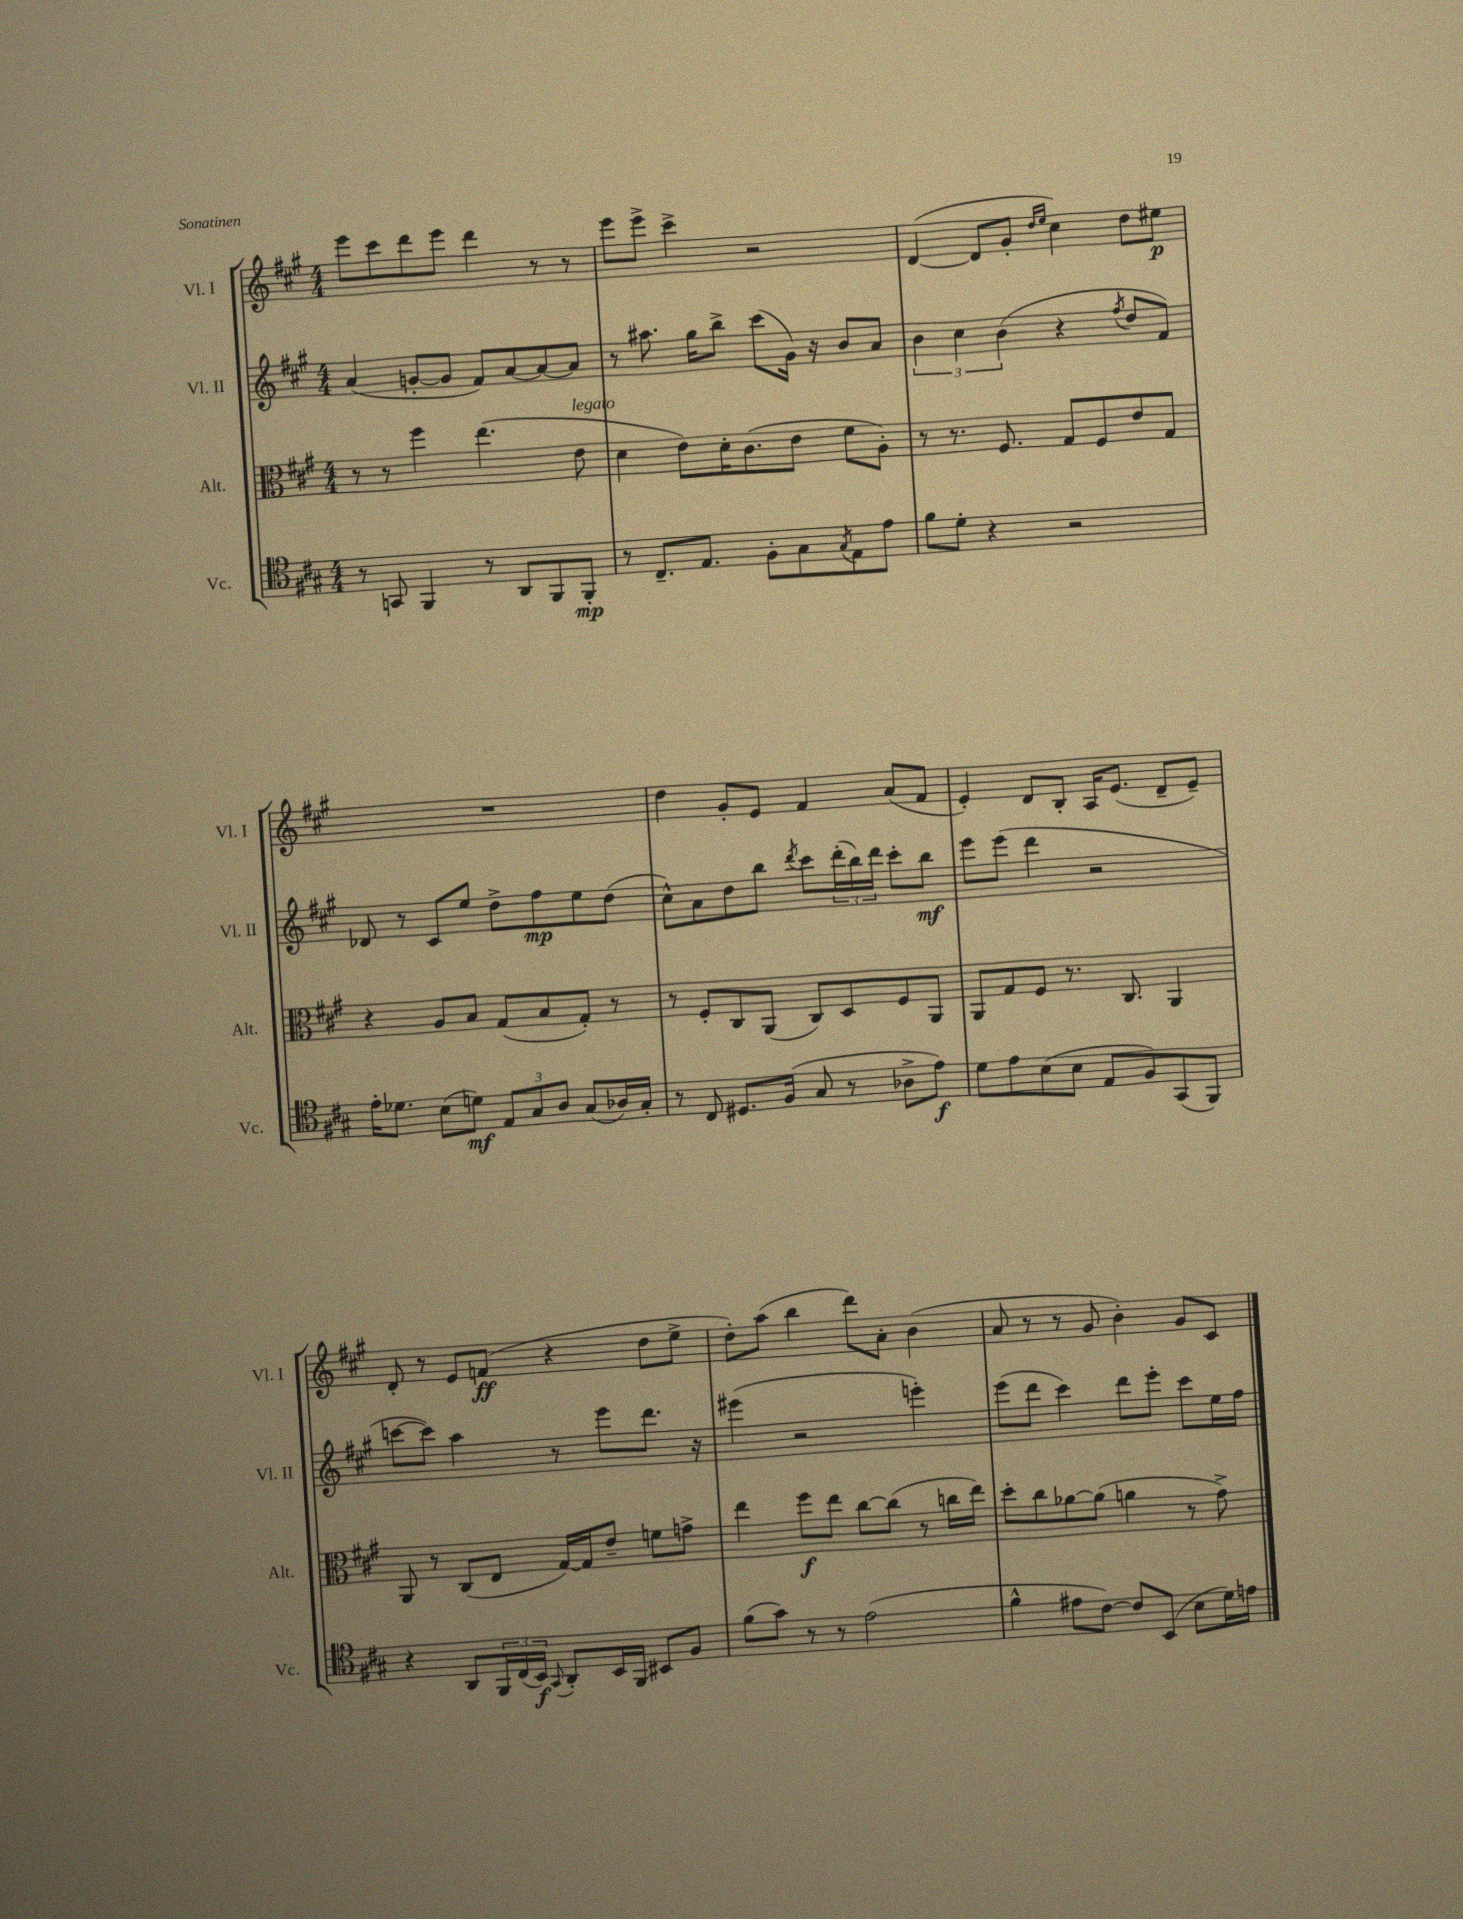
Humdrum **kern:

**kern	**kern	**kern	**kern
*staff4	*staff3	*staff2	*staff1
*clefC4	*clefC3	*clefG2	*clefG2
*k[f#c#g#]	*k[f#c#g#]	*k[f#c#g#]	*k[f#c#g#]
*M4/4	*M4/4	*M4/4	*M4/4
8r	8r	(4a	8eee
8GG	8r	.	8ccc#
4FF#	4ff#	[8g'	8ddd
.	.	8g]	8eee
8r	(4.ee	8f#)	4ddd
8AA	.	[8a	.
8FF#	.	8a_	8r
8FF#'	8e	8a]	8r
=	=	=	=
8r	4d	8r	8eee
8.C#~	.	8.aa#	8eee^
.	8e)	.	4ccc#^
8.E	.	16gg#	.
.	16d'	8bb^	.
.	(8.c#	.	.
8F#'	.	(8ccc#	2r
8G#	8e	16g#)	.
.	.	16r	.
8qG#	.	.	.
8E	8f#	8b	.
8e	8A')	8a	.
=	=	=	=
8f#	8r	6b	([4d
8d'	8.r	.	.
.	.	6cc#	.
4r	.	.	8d]
.	8.F#	.	.
.	.	(6b	.
.	.	.	8g#'
.	.	.	16qqdd
.	.	.	16qqee
2r	8G#	4r	4cc#)
.	8F#	.	.
.	.	8qff#	.
.	8e	8dd	8dd
.	8G#	8f#)	8ee#
=	=	=	=
16e'	4r	8d-	1r
8.d-	.	.	.
.	.	8r	.
(8B	8A	8c#	.
8d)	8B	8ee	.
12E	(8G#	8dd^	.
12G#	.	.	.
.	8B	8ff#	.
12A	.	.	.
(8G#	8G#')	8ee	.
16A-)	8r	(8dd	.
16G#'	.	.	.
=	=	=	=
8r	8r	8cc#^^)	4dd
8C#	8F#'	8a	.
8.D#	8C#	8dd	8g#'
.	(8AA	8bb	8e
(16F#	.	.	.
.	.	8qddd	.
8G#	8C#)	8ccc#	4f#
8r	8D	(24ddd'	.
.	.	24bb)	.
.	.	24ddd	.
8A-^	8F#	8ccc#'	(8a
8e)	8AA	8bb	8f#
=	=	=	=
8d	8AA	8eee	4e')
8e	8G#	(8eee	.
(8B	8F#	4ddd	8d
8B	8.r	.	8B'
8E	.	2r	16A
.	8.C#	.	(8.e
8F#)	.	.	.
(8GG#	4AA	.	8d~
8FF#)	.	.	8e~)
=	=	=	=
4r	8AA	[8ccc	8d'
.	8r	8ccc])	8r
8AA	(8C#	4aa	8e
24FF#	8E	.	(8f
(24C#	.	.	.
24BB)	.	.	.
8qqGG#	.	.	.
8AA'	[16G#)	8r	4r
.	16G#]	.	.
16BB	8e~	8eee	.
16FF#	.	.	.
8BB#	8f	8.ddd	8dd
8F#	8g^	.	8ee^
.	.	16r	.
=	=	=	=
(8f#	4ee	(4eee#	8dd')
8g#)	.	.	(8aa
8r	8ff#	2r	4bb
8r	8ee	.	.
(2e	[8cc#	.	8ddd)
.	(8cc#]	.	8a'
.	8r	4eee')	(4b
.	16cc	.	.
.	16ee)	.	.
=	=	=	=
4f#^^	8dd'	(8eee	8a
.	8cc#	8ddd	8r
8e#	[8a-	4ccc#)	8r
[8c#)	(8a-]	.	8g#
8c#]	4a	8ddd	4b')
(8BB	.	8eee'	.
8B	8r	8ccc#	8g#
16d)	8g#^)	16ee	8c#
16e	.	16ff#	.
==	==	==	==
*-	*-	*-	*-
